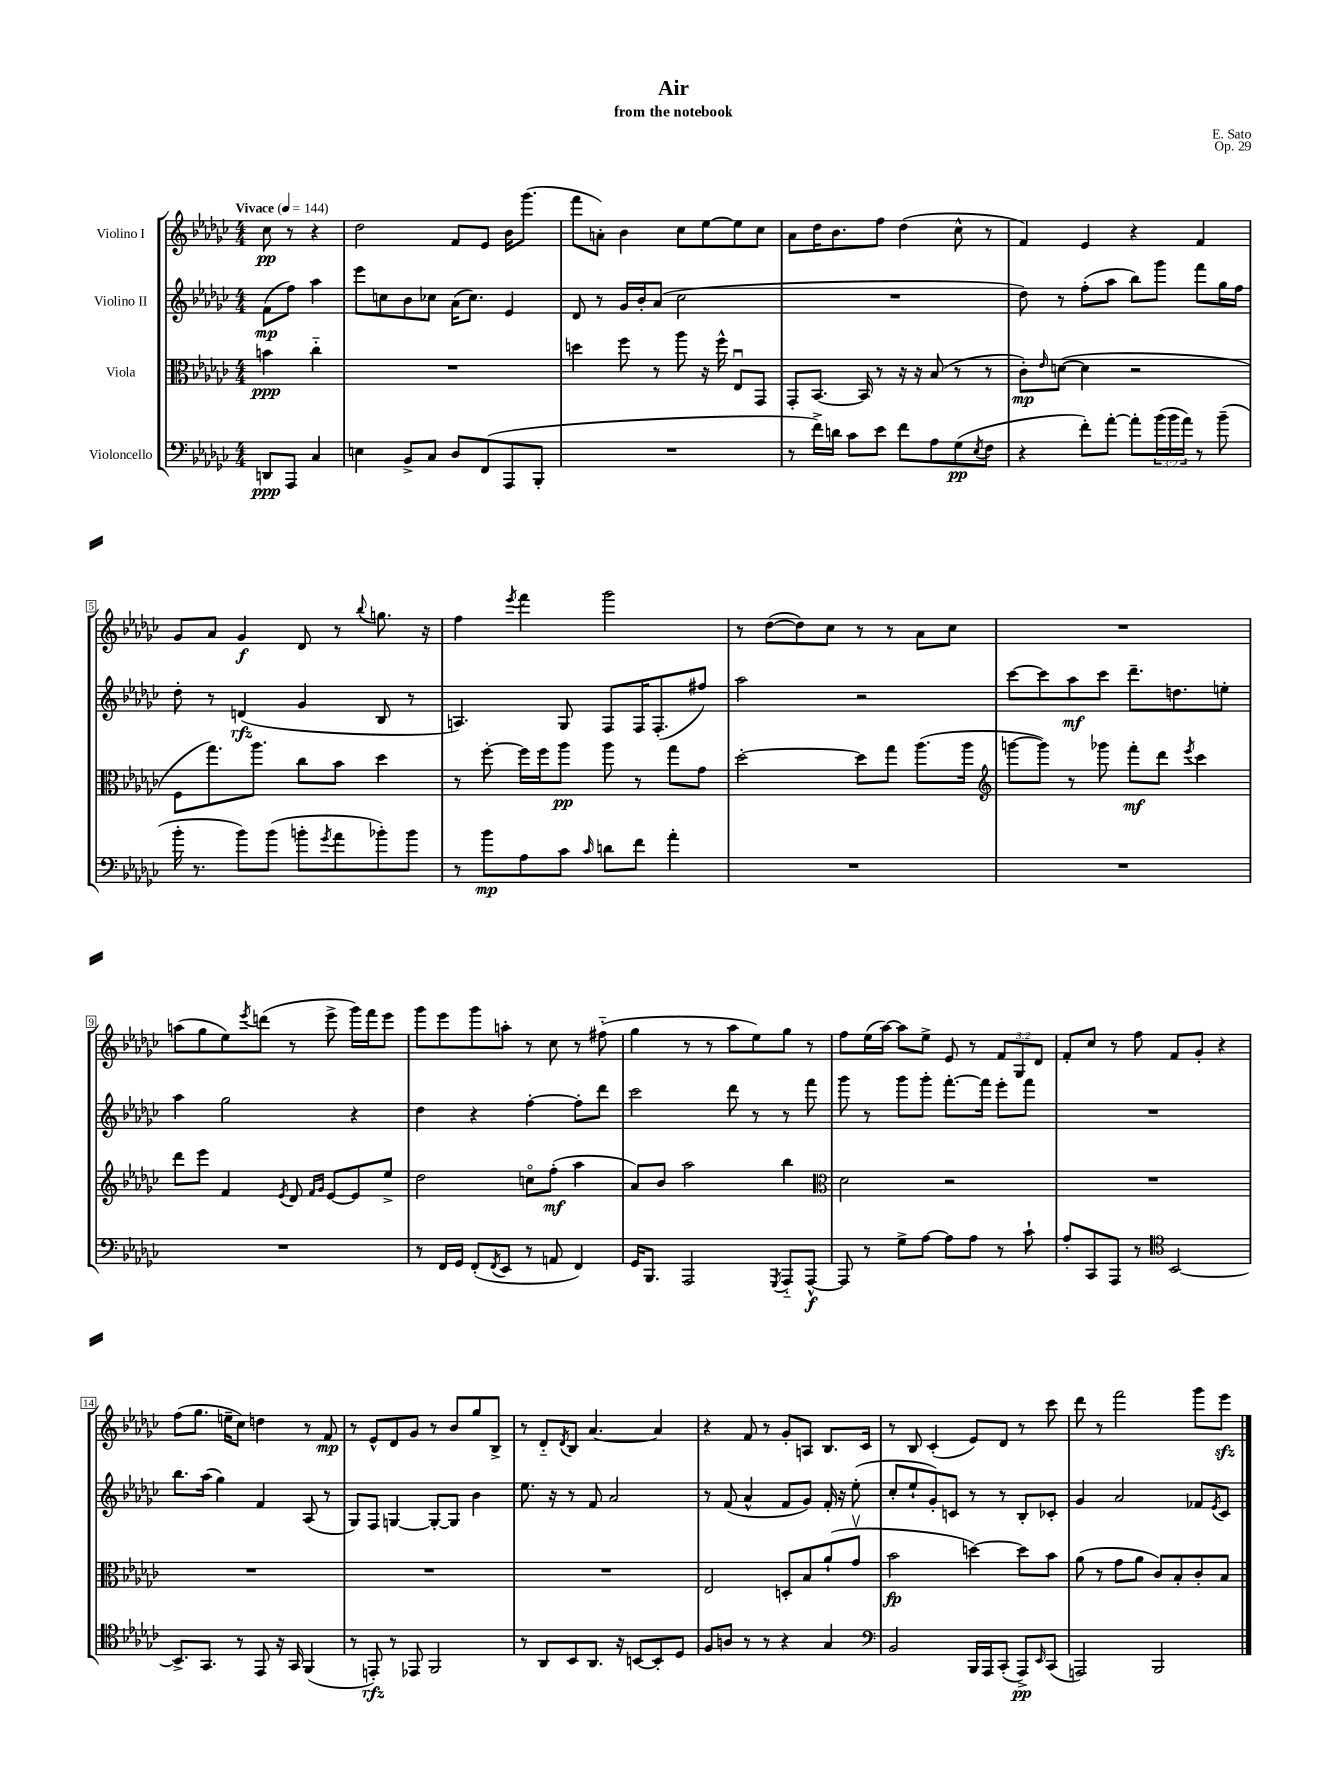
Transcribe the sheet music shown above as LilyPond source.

\header { title = "Air" composer = "E. Sato" subtitle = "from the notebook" opus = "Op. 29" }
<<
\new StaffGroup <<
\new Staff = "s0" \with { instrumentName = "Violino I" } {
    \clef treble \key ges \major \numericTimeSignature \time 4/4 \override Staff.TupletNumber.text = #tuplet-number::calc-fraction-text \partial 2 \tempo "Vivace" 4 = 144
    ces''8\pp r8 r4 |
    des''2 f'8 ees'8 bes'16 ges'''8.( |
    f'''8 a'8-.) bes'4 ces''8 ees''8~ ees''8 ces''8 |
    aes'8 des''16 bes'8. f''8 des''4( ces''8-^ r8 |
    f'4) ees'4 r4 f'4 |
    ges'8 aes'8 ges'4\f des'8 r8 \appoggiatura { bes''8 } g''8. r16 |
    f''4 \acciaccatura { ees'''8 } f'''4 ges'''2 |
    r8 des''8~( des''8) ces''8 r8 r8 aes'8 ces''8 |
    R1 |
    a''8( ges''8 ees''8) \acciaccatura { ees'''8 } d'''8( r8 ees'''8-> ges'''16) f'''16 ees'''8 |
    ges'''8 ees'''8 ges'''8 a''8-. r8 ces''8 r8 fis''8-_( |
    ges''4 r8 r8 aes''8 ees''8) ges''8 r8 |
    f''8 ees''16( aes''16~) aes''8 ees''8-> ees'8 r8 \tuplet 3/2 { f'8 ges8 des'8 } |
    f'8-. ces''8 r8 f''8 f'8 ges'8-. r4 |
    f''8( ges''8. e''16-- ces''8) d''4 r8 f'8\mp |
    r8 ees'8-^ des'8 ges'8 r8 bes'8 ges''8 bes8-> |
    r8 des'8-_ \acciaccatura { des'8 } bes8 aes'4.~ aes'4 |
    r4 f'8 r8 ges'8-. a8 bes8. ces'16 |
    r8 bes8 ces'4-.( ees'8) des'8 r8 ces'''8 |
    des'''8 r8 f'''2 ges'''8 ees'''8\sfz \bar "|." |
}
\new Staff = "s1" \with { instrumentName = "Violino II" } {
    \clef treble \key ges \major \numericTimeSignature \time 4/4 \partial 2
    f'8\mp( f''8) aes''4 |
    ees'''8 c''8 bes'8 ces''8 aes'16( ces''8.) ees'4 |
    des'8 r8 ges'16 bes'16-. aes'8( ces''2 |
    R1 |
    des''8) r8 f''8-.( aes''8 bes''8) ges'''8 f'''8 ges''16 f''16 |
    des''8-. r8 d'4\rfz( ges'4 bes8 r8 |
    a4.) ges8 f8 f16 f8.-.( fis''8) |
    aes''2 r2 |
    ces'''8~ ces'''8 aes''8\mf ces'''8 des'''8.-- d''8. e''8-. |
    aes''4 ges''2 r4 |
    des''4 r4 f''4~-. f''8-. des'''8 |
    ces'''2 des'''8 r8 r8 f'''8 |
    ges'''8 r8 ges'''8 ges'''8-. f'''8.~-. f'''16 ees'''8-. f'''8 |
    R1 |
    bes''8. aes''16( ges''4) f'4 aes8( r8 |
    ges8) f8 g4~ g8~-. g8 bes'4 |
    ees''8. r16 r8 f'8 aes'2 |
    r8 f'8( aes'4-^ f'8 ges'8) f'16-. r16 ees''8-.( |
    ces''8-. ees''8-! ges'8-.) c'8 r8 r8 bes8-. ces'8-. |
    ges'4 aes'2 fes'8 \acciaccatura { ees'8 } ces'8 \bar "|." |
}
\new Staff = "s2" \with { instrumentName = "Viola" } {
    \clef alto \key ges \major \numericTimeSignature \time 4/4 \partial 2
    b'4\ppp ces''4-_ |
    R1 |
    d''4 f''8 r8 aes''8 r16 f''16-^ ees8\downbow ges,8 |
    ges,8-. bes,8.~ bes,16 r8 r16 r16 bes8( r8 r8 |
    ces'8-.\mp) \grace { ees'16 } d'8~( d'4 r2 |
    f8 ges''8.) aes''8. ces''8 bes'8 des''4 |
    r8 f''8~-. f''16 f''16 aes''8\pp aes''8 r8 ges''8 ges'8 |
    des''2~-. des''8 ges''8 aes''8.( aes''16 |
    \clef treble g'''8~ g'''8) r8 ges'''8 f'''8-.\mf des'''8 \acciaccatura { ees'''8 } ces'''4 |
    des'''8 ees'''8 f'4 \acciaccatura { ees'8 } des'8 \grace { f'16 ges'16 } ees'8~ ees'8 ees''8-> |
    des''2 c''8\flageolet f''8-.\mf( aes''4 |
    aes'8) bes'8 aes''2 bes''4 |
    \clef alto des'2 r2 |
    R1 |
    R1 |
    R1 |
    R1 |
    ees2 d8-. bes8 aes'8-!( ges'8\upbow |
    bes'2\fp d''4~) d''8 bes'8 |
    aes'8( r8 ges'8 aes'8 ces'8) bes8-. ces'8-. bes8 \bar "|." |
}
\new Staff = "s3" \with { instrumentName = "Violoncello" } {
    \clef bass \key ges \major \numericTimeSignature \time 4/4 \override Staff.TupletNumber.text = #tuplet-number::calc-fraction-text \partial 2
    d,8\ppp aes,,8 ces4 |
    e4 bes,8-> ces8 des8 f,8( aes,,8 bes,,8-. |
    R1 |
    r8 f'16->) d'16 ces'8 ees'8 f'8 aes8 ges8\pp( \acciaccatura { ees8 } f8 |
    r4 f'8-.) aes'8~-. aes'8-. \tuplet 3/2 { bes'16( bes'16 aes'16) } r8 bes'8--( |
    bes'16-. r8. bes'8) bes'8( b'8-. \acciaccatura { ges'8 } aes'8 bes'8-.) bes'8 |
    r8 bes'8\mp aes8 ces'8 \grace { ces'16 } d'8 f'8 aes'4-. |
    R1 |
    R1 |
    R1 |
    r8 f,16 ges,16 f,8-.( \acciaccatura { f,8 } ees,8 r8 a,8 f,4) |
    ges,16 bes,,8. aes,,2 \acciaccatura { ges,,8 } aes,,8-_ aes,,8~-^\f |
    aes,,8 r8 ges8-> aes8~ aes8 aes8 r8 ces'8-! |
    aes8-. ces,8 aes,,8 r8 \clef tenor bes,2~ |
    bes,8.-> ges,8. r8 ees,8 r16 ges,16 f,4( |
    r8 e,8-.\rfz) r8 ees,8 f,2 |
    r8 aes,8 bes,8 aes,8. r16 b,8~ b,8-. des8 |
    f8 a8 r8 r8 r4 ges4 |
    \clef bass bes,2 bes,,16 aes,,16 ces,8-.( aes,,8->\pp) \grace { ees,16 } ces,8( |
    a,,2) bes,,2 \bar "|." |
}
>>
>>
\layout { \context { \Score \override BarNumber.stencil = #(make-stencil-boxer 0.1 0.3 ly:text-interface::print) } }
